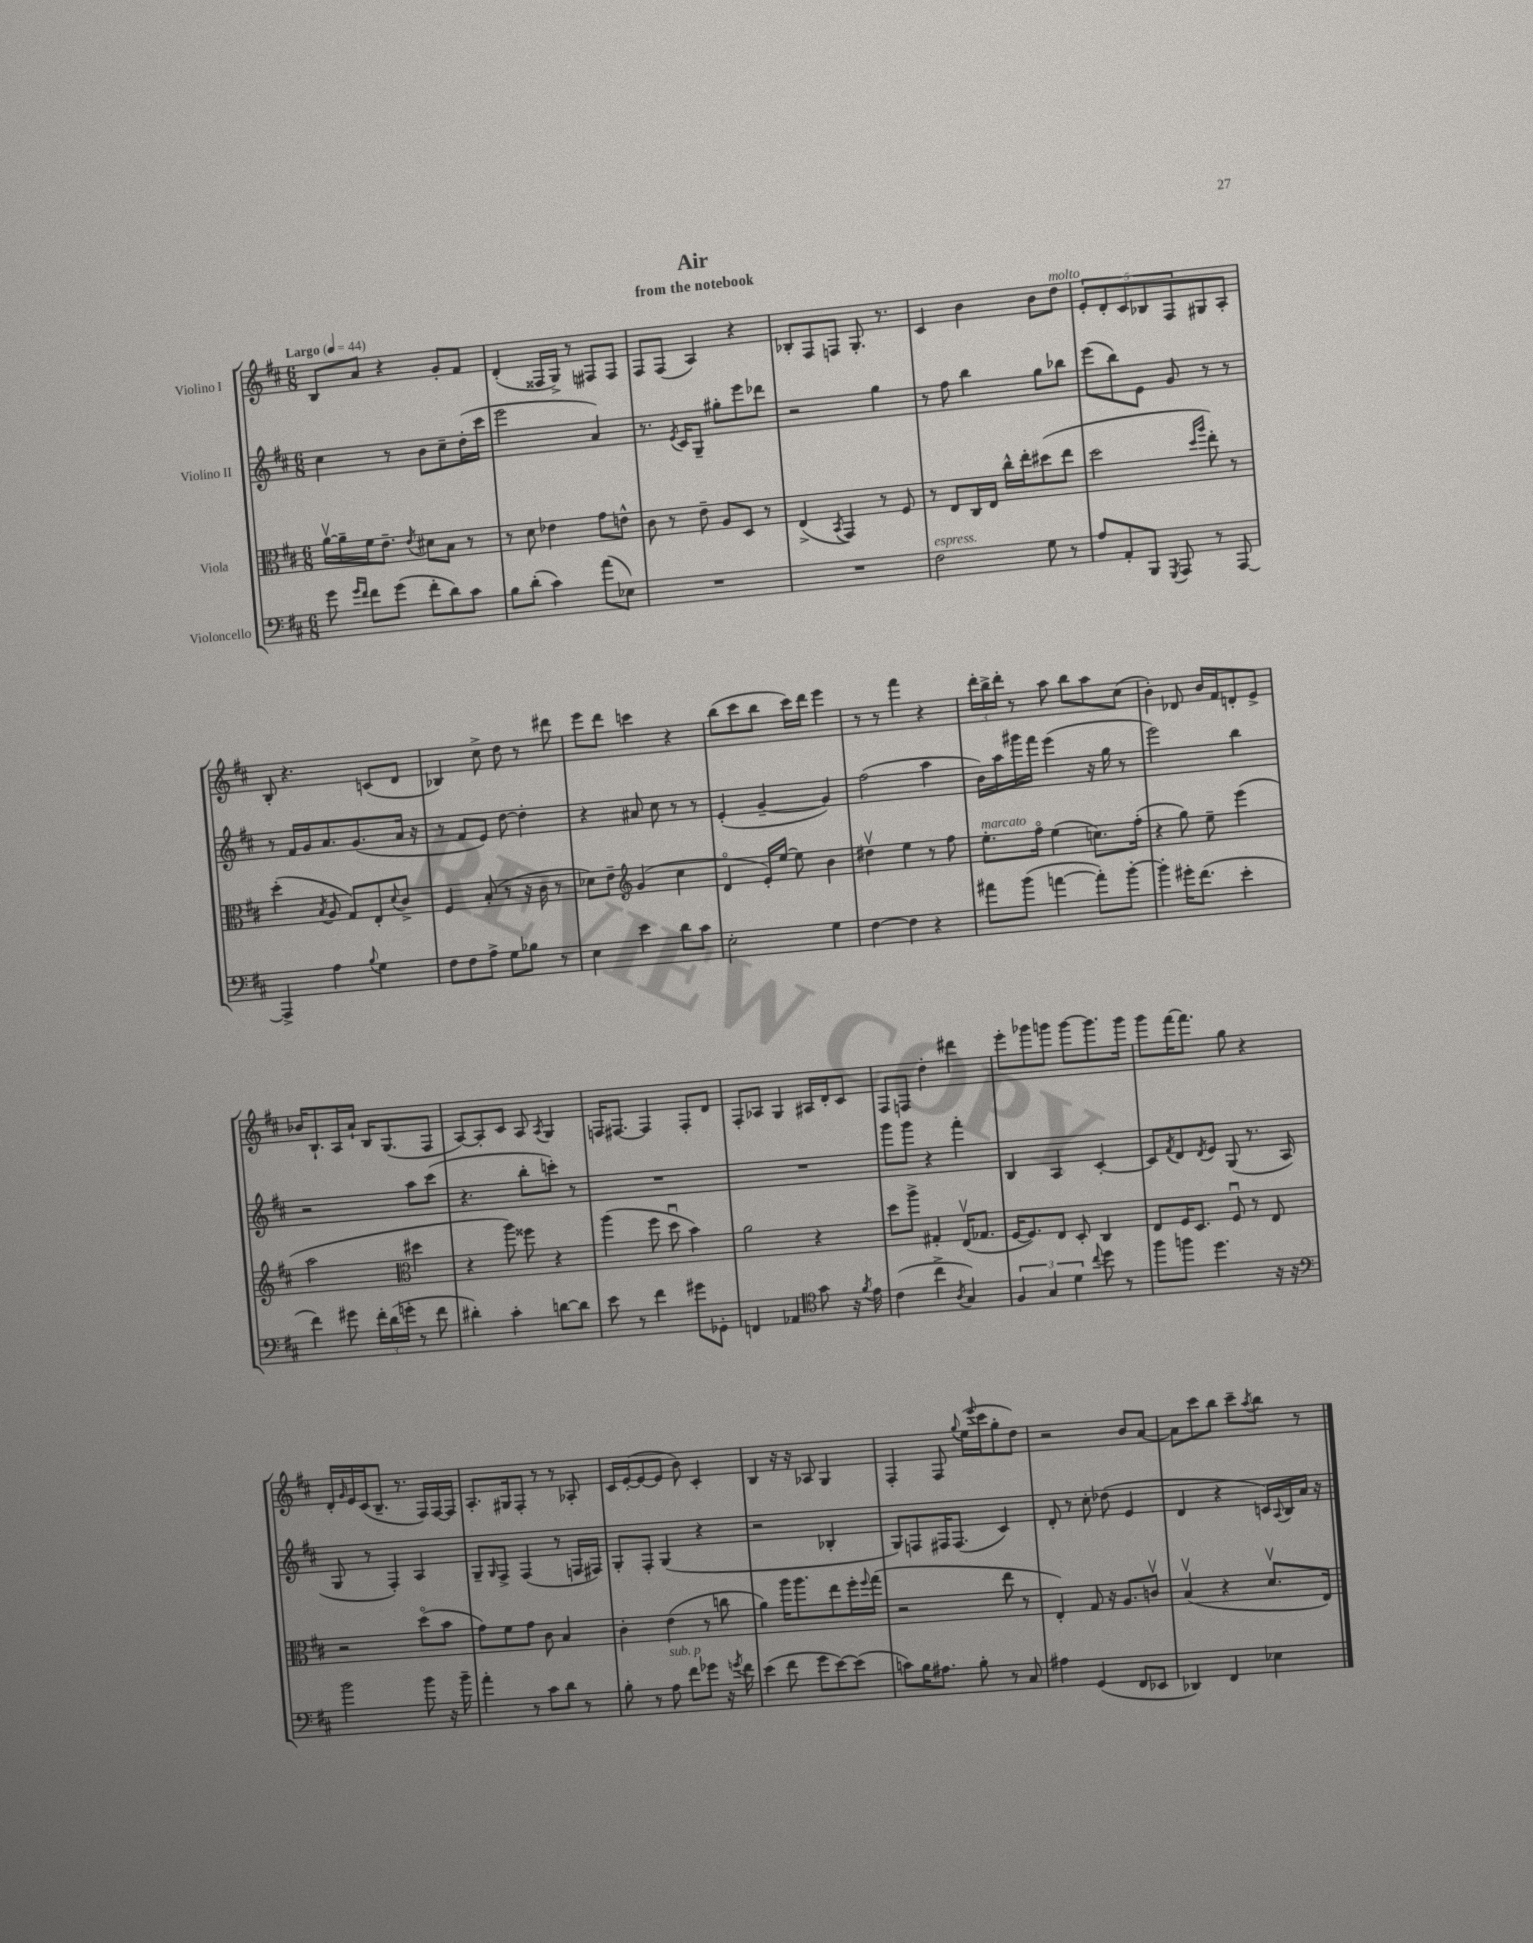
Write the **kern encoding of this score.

**kern	**kern	**kern	**kern
*part4	*part3	*part2	*part1
*staff4	*staff3	*staff2	*staff1
*I"Violoncello	*I"Viola	*I"Violino II	*I"Violino I
*clefF4	*clefC3	*clefG2	*clefG2
*k[f#c#]	*k[f#c#]	*k[f#c#]	*k[f#c#]
*M6/8	*M6/8	*M6/8	*M6/8
*MM44	*MM44	*MM44	*MM44
=1	=1	=1	=1
!	!	!	!LO:TX:a:B:t=Largo
8g\	[16av\LL	4cc#\	8B/L
.	16a~\]	.	.
16qqg/LL	.	.	.
16qqf#/JJ	.	.	.
8f#\L	16f#\J	.	8a/J
.	8.e~\J	.	.
(8g\J	.	8r	4r
.	8qe/	.	.
8f#'\L	8d#X\L	8b\L	.
8d\)	8B\J	8cc#~\	8g'/L
8c#\J	8r	(16dd'\L	8f#/J
.	.	16ccc#\JJ	.
=2	=2	=2	=2
8B\L	8r	2eee\	(4d'/
(8d'\J	8d\	.	.
4c#\)	4e-X\	.	16F##X/LL
.	.	.	16G^/JJ)
.	.	.	8r
(8a\L	8g\L	4a/)	8F#X/L
8E-X\J)	8en^^\J	.	8F#/J
=3	=3	=3	=3
2.r	8c#\	8.r	8F#/L
.	8r	.	(8F#/J
.	.	8qe/	.
.	.	16c#/KL	.
.	8e~\	8G~/J	4A/)
.	8A/L	8gg#X'\L	.
.	8D/J	8eee\	4r
.	8r	8ddd-X\J	.
=4	=4	=4	=4
2.r	(4E^/	2r	8B-X'/L
.	.	.	8F#/
.	8qBB/	.	.
.	4GG/)	.	8Fn/J
.	.	.	8.G'/
.	8r	4gg\	.
.	.	.	8.r
.	8F#/	.	.
=5	=5	=5	=5
!LO:TX:a:i:t=espress.	!	!	!
2F#\	8r	8r	4c#/
.	8E/L	8ff#\	.
.	16C#/L	4bb\	4b\
.	16E/JJ	.	.
.	16cc#^^\LL	.	.
.	16ee'\J	.	.
8G\	(8dd#X\	8gg\L	8b\L
!	!	!	!LO:TX:a:i:t=molto
8r	8ee\J	8bb-X\J	8dd\J
=6	=6	=6	=6
8A/L	2dd\	(8eee\L	10e'/L
.	.	.	10d'/
8AA'/	.	8bb\)	.
.	.	.	10c#/
8BBB/J	.	8e\J	.
.	.	.	10B-X/
8qGGG/	.	.	.
8AAA/	.	8g/	.
.	.	.	10F#/
.	16qqdd/LL	.	.
.	16qqaa/JJ	.	.
8r	8ee'\)	8r	8G#X/
[8AAA/	8r	8r	8A'/J
!!LO:LB:g=z
=7	=7	=7	=7
4AAA^/]	(4dd'\	8r	8B'/
.	.	16f#/LL	4.r
.	.	16g/J	.
.	8qB/	.	.
4A\	8A/	8.a/	.
.	8G/L)	.	.
.	.	(8.g/	.
8qqB/	.	.	.
4G\	8E'/	.	(8cn/L
.	8qqd/	.	.
.	8c#^/J	16a/Jk	8d/J
.	.	16r	.
=8	=8	=8	=8
8F#\L	4F#/	8r	4B-X/)
8F#\	.	8f#/L	.
8A^\J	(8B'/	8e/J)	8cc#^\
8G\L	8r	[8dd\	8dd\
8B-X\J	16r	4dd'\]	8r
.	16c#\	.	.
8r	8r	.	8ddd#X\
=9	=9	=9	=9
4E\	8d-X\L)	4r	8eee\L
.	8e~\J	.	8ddd\J
*	*clefG2	*	*
4e\	(4g/	8a#X/	4cccn\
.	.	8cc#\	.
8d\L	4cc#\	8r	4r
8c#\J	.	8r	.
=10	=10	=10	=10
2E'\	4d/	(4e'/	(8bb\L
.	.	.	8ccc#\
.	16e'/LL)	[4g~/	8bb\J
.	[16ee/JJ	.	.
.	8ee\]	.	16ccc#\LL)
.	.	.	16ddd\JJ
4G\	4b\	4g/])	4eee\
=11	=11	=11	=11
[4F#\	4dd#Xv\	(2ff#\	8r
.	.	.	8r
4F#\]	4ee\	.	4fff#\
4r	8r	4aa\	4r
.	8ff#\	.	.
=12	=12	=12	=12
!	!LO:TX:a:i:t=marcato	!	!
8a#X\L	8.ee'\L	16b\LL)	24ddd'\LL
.	.	.	24bb^\
.	.	16aa\	.
.	.	.	24ddd'\JJ
(8b\J	.	16ggg#X\	8r
.	16ff#\Jk	16fff#\JJ	.
[4an\	(4ee\	(4eee\	8aa\
.	.	.	8bb\L
8a'\L])	8.ccn\L)	16r	8aa\
.	.	16gg\	.
[8b'\J	.	8r	(8cc#\J
.	(16ff#'\Jk	.	.
=13	=13	=13	=13
4b'\]	4r	2eee\)	4b'\)
16g#X'\KL	8gg\)	.	8d-X/
(8.f#\J	.	.	.
.	8ee~\	.	16b/LL
.	.	.	16f#/J
4e'\	(4eee\	4bb\	8dn'/
.	.	.	8e^/J
!!LO:LB:g=z
=14	=14	=14	=14
4f#\)	2aa\	2r	16b-X/KL
.	.	.	8.B`/
8g#X\	.	.	16A/L
.	.	.	16a`/JJ
24f#'\LL	.	.	16B/KL
(24d\	.	.	.
.	.	.	(8.G/
24gn'\JJ	.	.	.
*	*clefC3	*	*
8r	4dd#X\	8aa\L	.
8f#\	.	(8ccc#\J	8F#/J
=15	=15	=15	=15
4d#X'\)	4r	4.r	[8A/L)
.	.	.	8A'/]
4c#'\	8aa\)	.	8c#/J
.	8ff##X\	8bb'\L	8A/
.	.	.	8qA/
[8dn\L	4r	8cccn'\J)	4G/
8d\J]	.	8r	.
=16	=16	=16	=16
8e\	(4aa\	2.r	16Fn/KL
.	.	.	[8.F#X/J
8r	.	.	.
4f#\	8ff#\	.	4F#/]
.	8ddu\	.	.
8g#X\L	4b\)	.	8F#'/L
8GG-X'\J	.	.	8d/J
=17	=17	=17	=17
4FFn/	2a\	2.r	8F#'/L
.	.	.	8A-X/J
4AA-X/	.	.	4G/
*clefC4	*	*	*
8g\	4r	.	16A#X/LL
.	.	.	16d'/J
16r	.	.	8c#/J
8qf#/	.	.	.
16e\	.	.	.
=18	=18	=18	=18
(4c#\	8dd\L	8ggg\L	8F#/L
.	8aa^\J	8ggg\J	8Fn/J
4cc#^\	4G#X'/	4r	4dd'\
8qA/	.	.	.
4G/)	(16Ev/KL	4fff#'\	4ddd#X\
.	8.G-X/J	.	.
=19	=19	=19	=19
6F#/	[16F#/KL	4B/	8eee'\L
.	8.F#/])	.	.
.	.	.	8ggg-X\
6G/	.	.	.
.	8E/J	4A/	8gggn\J
6d\	.	.	.
.	8D'/	.	[8ggg\L
8qqcc#/	.	.	.
8dd\	4C#/	[4c#'/	8.ggg\]
8r	.	.	.
.	.	.	16ggg\Jk
=20	=20	=20	=20
8ff#\L	8E/L	8c#/L]	8ggg\L
.	.	8qf#/	.
8ffn\J	16F#/K	8d/	[16fff#\K
.	8.D/J	.	8.fff#\J]
.	.	8qd/	.
4.dd\	.	8e/J	.
.	8F#u/	(8G/	8gg\
.	8r	8.r	4r
16r	8E/	.	.
16r	.	16A/	.
!!LO:LB:g=z
=21	=21	=21	=21
*clefF4	*	*	*
2b\	2r	8G/	16d'/LL
.	.	.	16qqg/
.	.	.	16e/
.	.	8r	(16c#/J
.	.	.	8.B~/J
.	.	4F#'/)	.
.	.	.	8.r
8b\	(8dd\L	4A/	.
.	.	.	16F#/LL)
16r	8b\J	.	[16F#/
16b~\	.	.	16F#/JJ]
=22	=22	=22	=22
4a'\	8g\L)	8G~/L	8.A'/L
.	.	16qqG/	.
.	8f#\	8F#^/J	.
.	.	.	16G#X/k
8r	8g\J	(4F#/	8F#'/J
8c#\L	8c#\	.	8r
8d\J	4B/	8r	8r
8r	.	16Fn/LL	8A-X'/
.	.	16F#X/JJ)	.
=23	=23	=23	=23
8B'\	4c#'\	8G'/L	16c#/LL
.	.	.	([16e'/J
8r	.	8F#'/J	8e/_
!LO:TX:a:i:t=sub. p	!	!	!
8A\	(4e\	(4G/	8e/J]
8f#\L	.	.	8b\)
8g-X\J	8r	4r	4c#'/
16r	8ccn\	.	.
8qgn/	.	.	.
16f#\	.	.	.
=24	=24	=24	=24
(4e\	4a\)	2r	4B/
8f#\	16aa\KL	.	16r
.	8.aa\	.	16r
8g\L	.	.	8A-X/
[8e\)	8ee\	4B-X'/	4G/
(8e\J]	16ff#'\L	.	.
.	8qqff#/	.	.
.	(16gg\JJ	.	.
=25	=25	=25	=25
8cn\L)	2r	8G/L)	4F#'/
16B\K	.	8Fn/	.
8.A#X\J	.	.	.
.	.	16F#X/K	8F#/
.	.	(8.F#/J	.
.	.	.	8qqgg/
8B'\	.	.	(16ee\LL
.	.	.	8qqeee/
.	.	.	16ccc#\J
8r	8ee\	4c#/)	8gg'\
8C#/	8r	.	8dd\J)
=26	=26	=26	=26
4A#X\	4E'/)	8d'/	2r
.	.	8r	.
(4GG/	8G/	8cc#'\	.
.	16r	(8dd-X\	.
.	8.A/L	.	.
8FF#/L	.	4e/	8b/L
8EE-X/J	8cnv/J	.	[8a/J
=27	=27	=27	=27
4DD-X/)	(4Bv/	4d/	8a\L]
.	.	.	8ccc#\
4FF#/	4r	4r	8bb\J
.	.	.	8ccc#~\L
.	.	.	8qaa/
4E-X\	8.dv/L	16cn/LL)	8bb\J
.	.	8qqA/	.
.	.	16B/	.
.	.	16a/JJ	8r
.	16E/Jk)	16r	.
==	==	==	==
*-	*-	*-	*-
